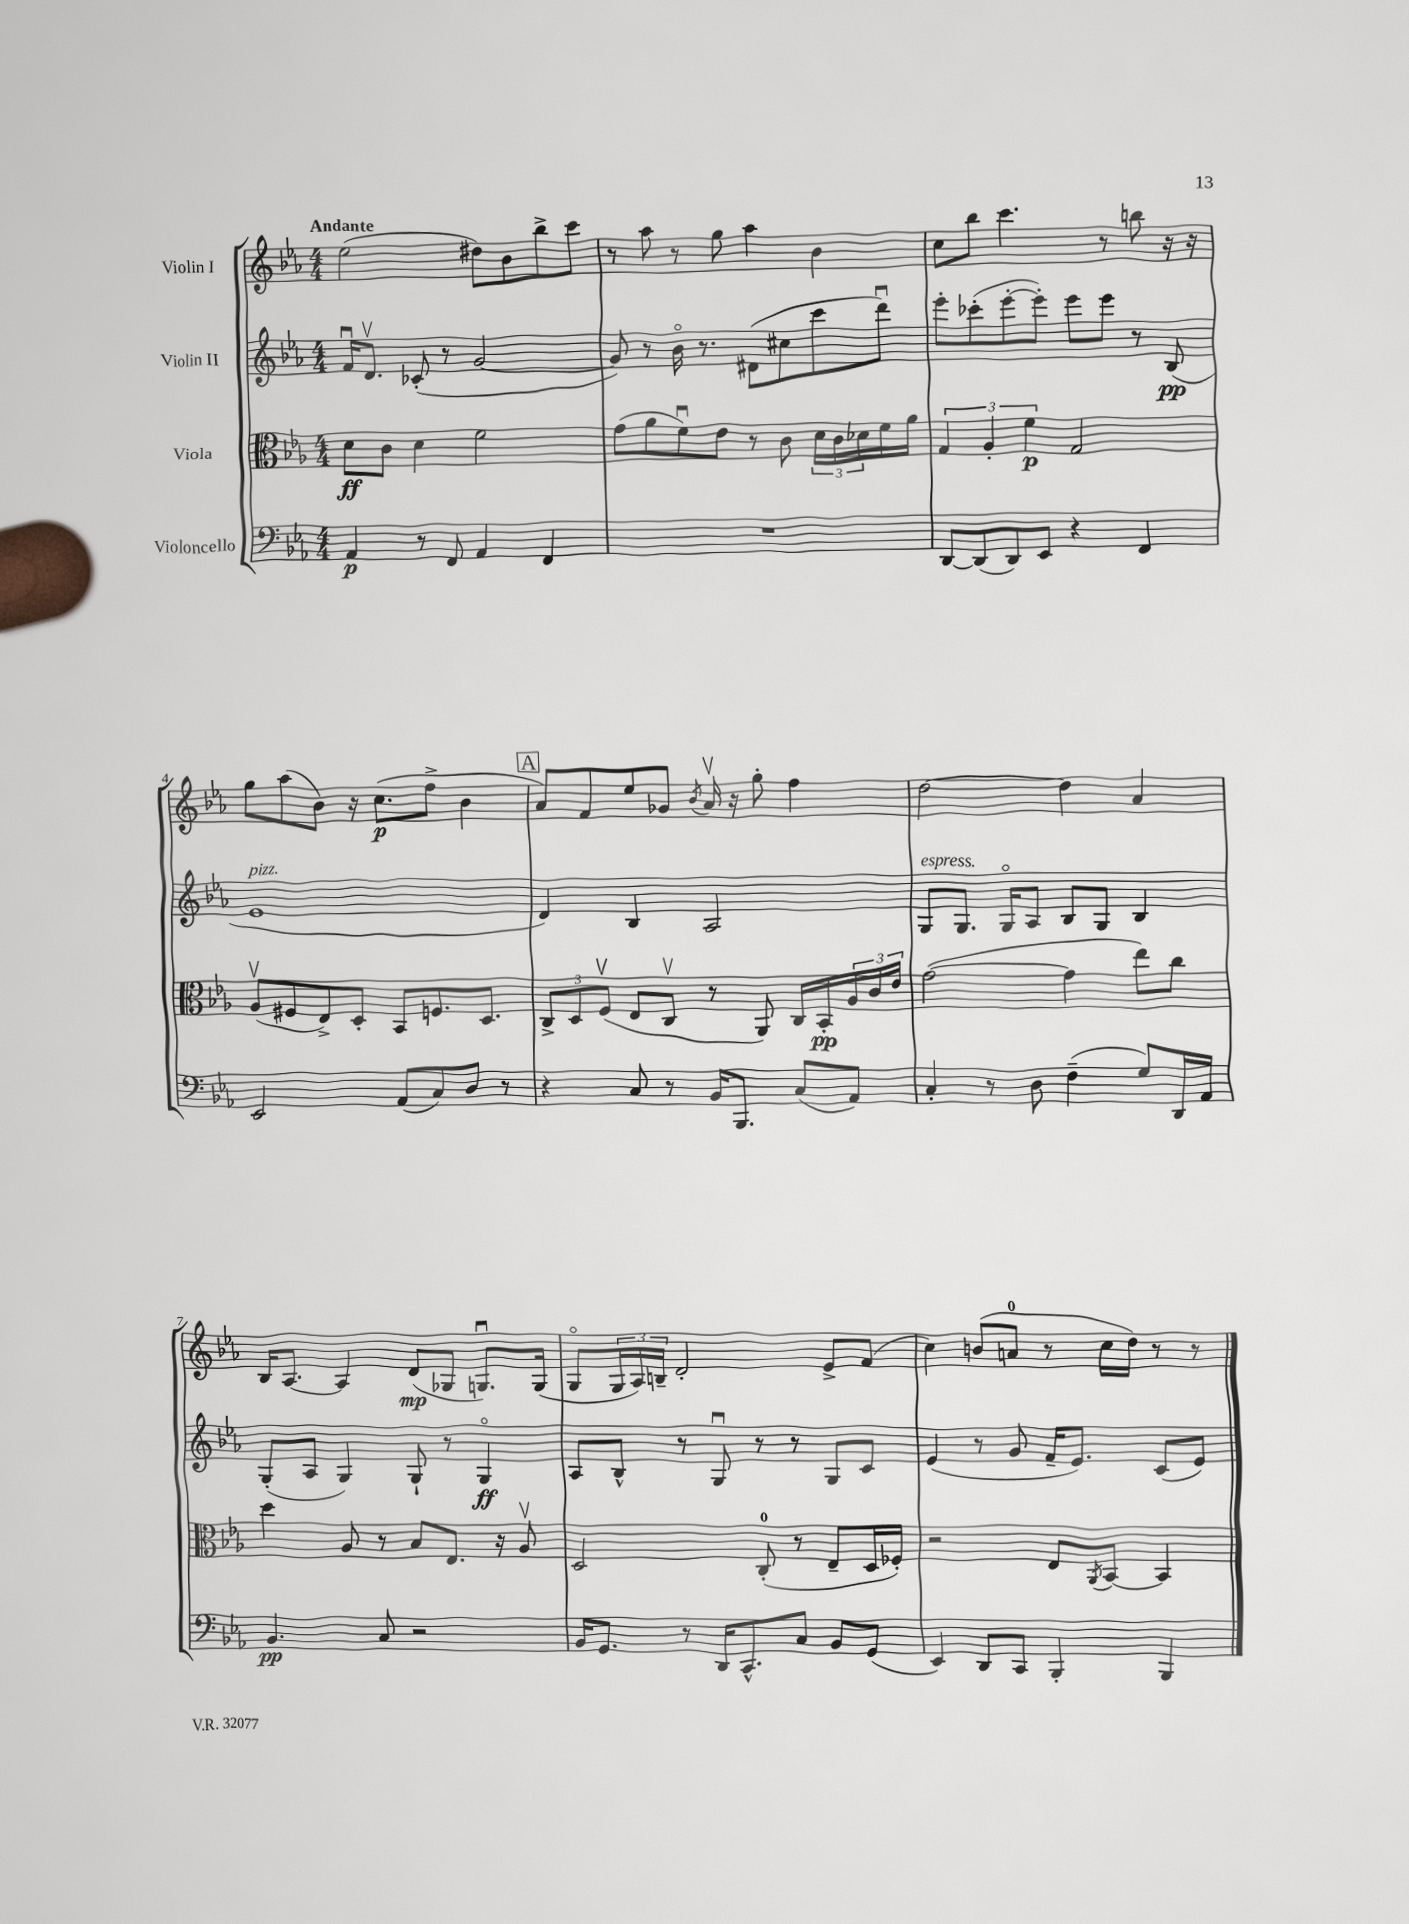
<<
\new StaffGroup <<
\new Staff = "s0" \with { instrumentName = "Violin I" } {
    \clef treble \key ees \major \numericTimeSignature \time 4/4 \tempo "Andante"
    ees''2( dis''8) bes'8 bes''8-> c'''8 |
    r8 aes''8 r8 g''8 aes''4 bes'4 |
    c''8 bes''8 c'''4. r8 b''8 r16 r16 |
    g''8 aes''8( bes'8) r16 c''8.\p( f''8-> bes'4 |
    \mark \markup { \box "A" } aes'8) f'8 ees''8 ges'8 \acciaccatura { bes'8 } aes'16\upbow r16 g''8-. f''4 |
    d''2~ d''4 aes'4 |
    bes16 aes8.~ aes4 d'8\mp( ges8 g8.\downbow) g16( |
    g8\flageolet \tuplet 3/2 { g16 aes16) b16-- } d'2-. ees'8-> f'8( |
    c''4) b'8( a'8-0 r8 c''16 d''16) r8 r8 \bar "|." |
}
\new Staff = "s1" \with { instrumentName = "Violin II" } {
    \clef treble \key ees \major \numericTimeSignature \time 4/4
    f'16\downbow d'8.\upbow ces'8-.( r8 g'2~ |
    g'8) r8 bes'16\flageolet r8. dis'8( cis''8 c'''8 d'''8\downbow) |
    ees'''8-. ces'''8-.( ees'''8~-. ees'''8-.) ees'''8 ees'''8 r8 bes8\pp( |
    ees'1^\markup { \italic "pizz." } |
    \mark \markup { \box "A" } d'4) bes4 aes2 |
    g8^\markup { \italic "espress." } g8. g16\flageolet aes8 bes8 g8 bes4 |
    g8-.( aes8 g4) g8-! r8 g4\flageolet\ff |
    aes8 bes8-^ r8 g8\downbow r8 r8 g8 c'8 |
    ees'4( r8 g'8 f'16-- ees'8.) c'8( ees'8) \bar "|." |
}
\new Staff = "s2" \with { instrumentName = "Viola" } {
    \clef alto \key ees \major \numericTimeSignature \time 4/4
    d'8\ff c'8 d'4 f'2 |
    g'8( aes'8 f'8\downbow) ees'8 r8 c'8 \tuplet 3/2 { d'16 c'16 des'16 } f'16 aes'16 |
    \tuplet 3/2 { g4 aes4-. f'4\p } g2 |
    aes8\upbow( fis8 ees8->) d8-. bes,8 f8. d8. |
    \mark \markup { \box "A" } \tuplet 3/2 { c8-> d8 f8\upbow( } ees8 c8\upbow r8 aes,8) c16 bes,16-.\pp \tuplet 3/2 { aes16 c'16 ees'16 } |
    g'2~( g'4 ees''8) c''8 |
    d''4 aes8 r8 bes8 ees8. r16 aes8\upbow |
    d2 c8-0-.( r8 ees8-- d16 fes16-.) |
    r2 ees8 \acciaccatura { aes,8 } bes,8~ bes,4 \bar "|." |
}
\new Staff = "s3" \with { instrumentName = "Violoncello" } {
    \clef bass \key ees \major \numericTimeSignature \time 4/4
    aes,4\p r8 f,8 aes,4 f,4 |
    R1 |
    d,8~ d,8( d,8) ees,8 r4 f,4 |
    ees,2 aes,8( c8) d8 r8 |
    \mark \markup { \box "A" } r4 c8 r8 bes,16 bes,,8. c8( aes,8) |
    c4-. r8 d8 f4--( g8) d,16 aes,16 |
    bes,4.\pp c8 r2 |
    bes,16 g,8. r8 d,16 c,8.-^ c8 bes,8 g,8( |
    ees,4) d,8 c,8 bes,,4-. bes,,4 \bar "|." |
}
>>
>>
